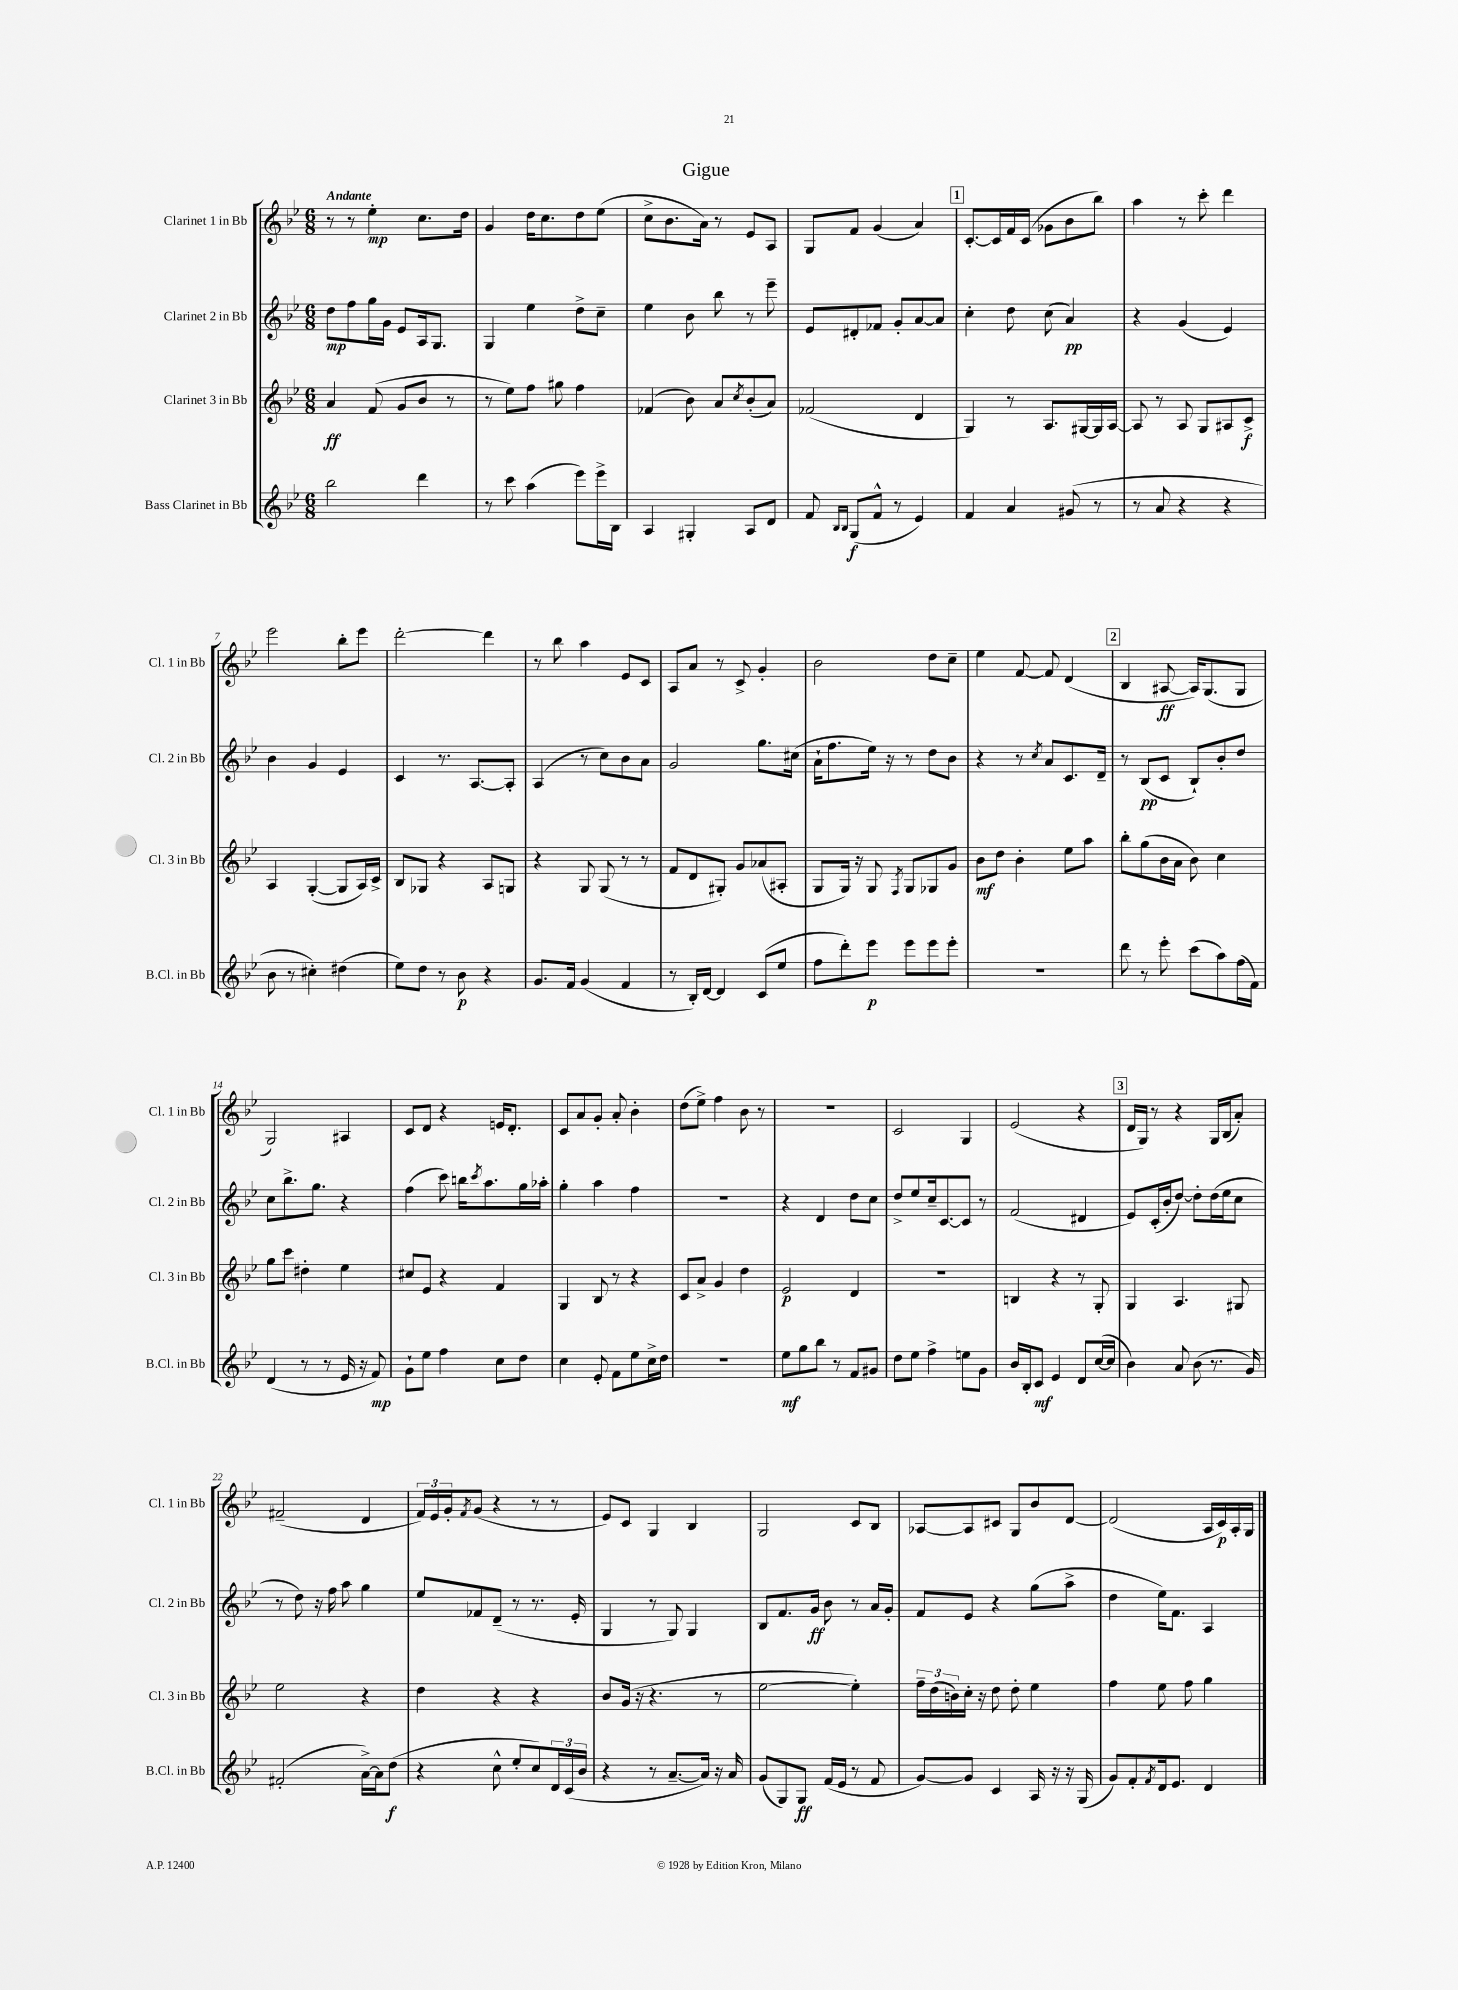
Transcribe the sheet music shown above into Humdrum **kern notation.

**kern	**kern	**kern	**kern
*staff4	*staff3	*staff2	*staff1
*clefG2	*clefG2	*clefG2	*clefG2
*k[b-e-]	*k[b-e-]	*k[b-e-]	*k[b-e-]
*M6/8	*M6/8	*M6/8	*M6/8
2bb-	4a	8dd	8r
.	.	8ff	8r
.	(8f	16gg	4ee-'
.	.	16g	.
.	8g	8e-	.
4ddd	8b-	16A	8.cc
.	.	8.G	.
.	8r	.	.
.	.	.	16dd
=	=	=	=
8r	8r	4G	4g
8ccc	8ee-)	.	.
(4aa	8ff	4ee-	16dd
.	.	.	8.cc
.	8gg#	.	.
8eee-)	4ff	8dd^	8dd
16eee-^	.	8cc~	(8ee-
16B-	.	.	.
=	=	=	=
4A	(4f-	4ee-	8cc^
.	.	.	8.b-
4G#'	8b-)	8b-	.
.	.	.	16a)
.	8a	8bb-	8r
.	8qcc	.	.
8A	(8b-'	8r	8e-
8d	8a)	8eee-~	8A
=	=	=	=
8f	(2f-	8e-	8G
16qqB-	.	.	.
16qqB-	.	.	.
(8G	.	8d#'	8f
8f^^	.	8f-	(4g
8r	.	8g'	.
4e-)	4d	[8a	4a)
.	.	8a]	.
=	=	=	=
4f	4G)	4cc'	[8.c'
.	.	.	16c]
4a	8r	8dd	16f
.	.	.	(16c
.	8.A	(8cc	8g-
(8g#	.	4a)	8b-
.	[16G#	.	.
8r	16G#]	.	8bb-)
.	[16A	.	.
=	=	=	=
8r	8A]	4r	4aa
8a	8r	.	.
4r	8A	(4g	8r
.	8G	.	8ccc'
4r	8A#	4e-)	4ddd
.	8c^	.	.
=	=	=	=
8b-	4A	4b-	2eee-
8r	.	.	.
4cc#')	([4G'	4g	.
(4dd#	8G]	4e-	8bb-'
.	16A)	.	8eee-
.	16c^	.	.
=	=	=	=
8ee-)	8B-	4c	[2ddd'
8dd	8G-	.	.
8r	4r	8.r	.
8b-	.	.	.
.	.	[8.A	.
4r	8A	.	4ddd]
.	8G	8A']	.
=	=	=	=
8.g	4r	(4A	8r
.	.	.	8bb-
16f	.	.	.
(4g	8G	8r	4aa
.	(8G	8cc)	.
4f	8r	8b-	8e-
.	8r	8a	8c
=	=	=	=
8r	8f	2g	8A
16B-')	8d	.	8a
[16d	.	.	.
4d]	8G#')	.	8r
.	8g	.	8c^
(8c	(8a-	8.gg	4g'
8ee-	8A#'	.	.
.	.	(16cc#	.
=	=	=	=
8ff	8G	16a`	2b-
.	.	8.ff	.
8ddd')	16G)	.	.
.	16r	.	.
8eee-	8G	16ee-)	.
.	.	16r	.
.	8qF	.	.
8eee-	8G	8r	.
8eee-	8G-	8dd	8dd
8eee-'	8g	8b-	8cc~
=	=	=	=
2.r	8b-	4r	4ee-
.	8dd	.	.
.	4b-'	8r	[8f
.	.	8qcc	.
.	.	8a	8f]
.	8ee-	8.c	(4d
.	8aa	.	.
.	.	16d~	.
=	=	=	=
8ddd	8bb-'	8r	4B-
8r	(8gg	(8B-	.
8eee-'	16b-	8c	[8A#
.	16a	.	.
(8ccc	8b-)	8B-`)	16A#])
.	.	.	(8.G
8aa)	4cc	8b-'	.
(16ff	.	8dd	8G
16f)	.	.	.
=	=	=	=
(4d	8gg	8cc	2G)
.	8ccc	8.bb-^	.
8r	4dd#'	.	.
.	.	8.gg	.
8r	.	.	.
16e-	4ee-	4r	4A#
16r	.	.	.
8f)	.	.	.
=	=	=	=
8g`	8cc#	(4ff	8c
8ee-	8e-	.	8d
4ff	4r	8ccc)	4r
.	.	16bb	.
.	.	8qccc	.
.	.	8.aa	.
8cc	4f	.	16e
.	.	.	8.d'
8dd	.	16gg	.
.	.	16aa-'	.
=	=	=	=
4cc	4G	4gg'	8c
.	.	.	8a
8e-'	8B-	4aa	8g'
8f	8r	.	8a'
8ee-	4r	4ff	4b-'
16cc^	.	.	.
16dd	.	.	.
=	=	=	=
2.r	8c	2.r	(8dd
.	8a^	.	8ee-^)
.	4g	.	4ff
.	4dd	.	8b-
.	.	.	8r
=	=	=	=
8ee-	2e-	4r	2.r
8gg	.	.	.
8bb-	.	4d	.
8r	.	.	.
8f	4d	8dd	.
8g#	.	8cc	.
=	=	=	=
8dd	2.r	8dd^	2c
8ee-	.	8ee-	.
4ff^	.	16cc~	.
.	.	[8.c	.
8ee	.	8c]	4G
8g	.	8r	.
=	=	=	=
16b-	4B	(2f	(2e-
16B-'	.	.	.
8c	.	.	.
4e-	4r	.	.
8d	8r	4d#	4r
([16cc	8G'	.	.
16cc]	.	.	.
=	=	=	=
4b-)	4G	8e-)	16d
.	.	.	16G)
.	.	(16c'	8r
.	.	16b-'	.
8a	4.A	[8dd)	4r
(8b-	.	8dd']	.
8.r	.	(16dd	16G
.	.	16ee-	(16B-
.	8G#	8cc	8a')
16g)	.	.	.
=	=	=	=
(2f#'	2ee-	8r	(2f#~
.	.	8dd)	.
.	.	16r	.
.	.	16ff	.
.	.	8aa	.
[16a^)	4r	4gg	4d
16a]	.	.	.
(8dd	.	.	.
=	=	=	=
4r	4dd	8ee-	24f)
.	.	.	24e-
.	.	.	24g'
.	.	.	8qf
.	.	8f-	(8g
8cc^^	4r	(8d~	4r
8ee-'	.	8r	.
8cc)	4r	8.r	8r
24d	.	.	8r
(24c	.	.	.
.	.	16e-'	.
24b-	.	.	.
=	=	=	=
4r	8b-	4G	8e-)
.	(16g	.	8c
.	16r	.	.
8r	4.r	8r	4G
[8.a~	.	8G)	.
.	.	4G	4B-
16a])	.	.	.
16r	8r	.	.
16a	.	.	.
=	=	=	=
(8g	[2ee-	8B-	2G
8G)	.	8.f	.
8G	.	.	.
.	.	16g	.
(16f	.	8b-	.
16e-	.	.	.
8r	4ee-'])	8r	8c
8f	.	16a	8B-
.	.	16g'	.
=	=	=	=
[8g)	24ff~	8f	[8A-
.	(24dd	.	.
.	24b)	.	.
8g]	16cc'	8e-	8A-]
.	16r	.	.
4c	8dd	4r	8c#
.	8dd'	.	8G
16A	4ee-	(8gg	8b-
16r	.	.	.
16r	.	8aa^	[8d
(16G	.	.	.
=	=	=	=
8g)	4ff	4dd	(2d]
8f'	.	.	.
8qf	.	.	.
16d	8ee-	16ee-)	.
8.e-	.	8.f	.
.	8ff	.	.
4d	4gg	4A	16A
.	.	.	16c)
.	.	.	16A'
.	.	.	16G
==	==	==	==
*-	*-	*-	*-
